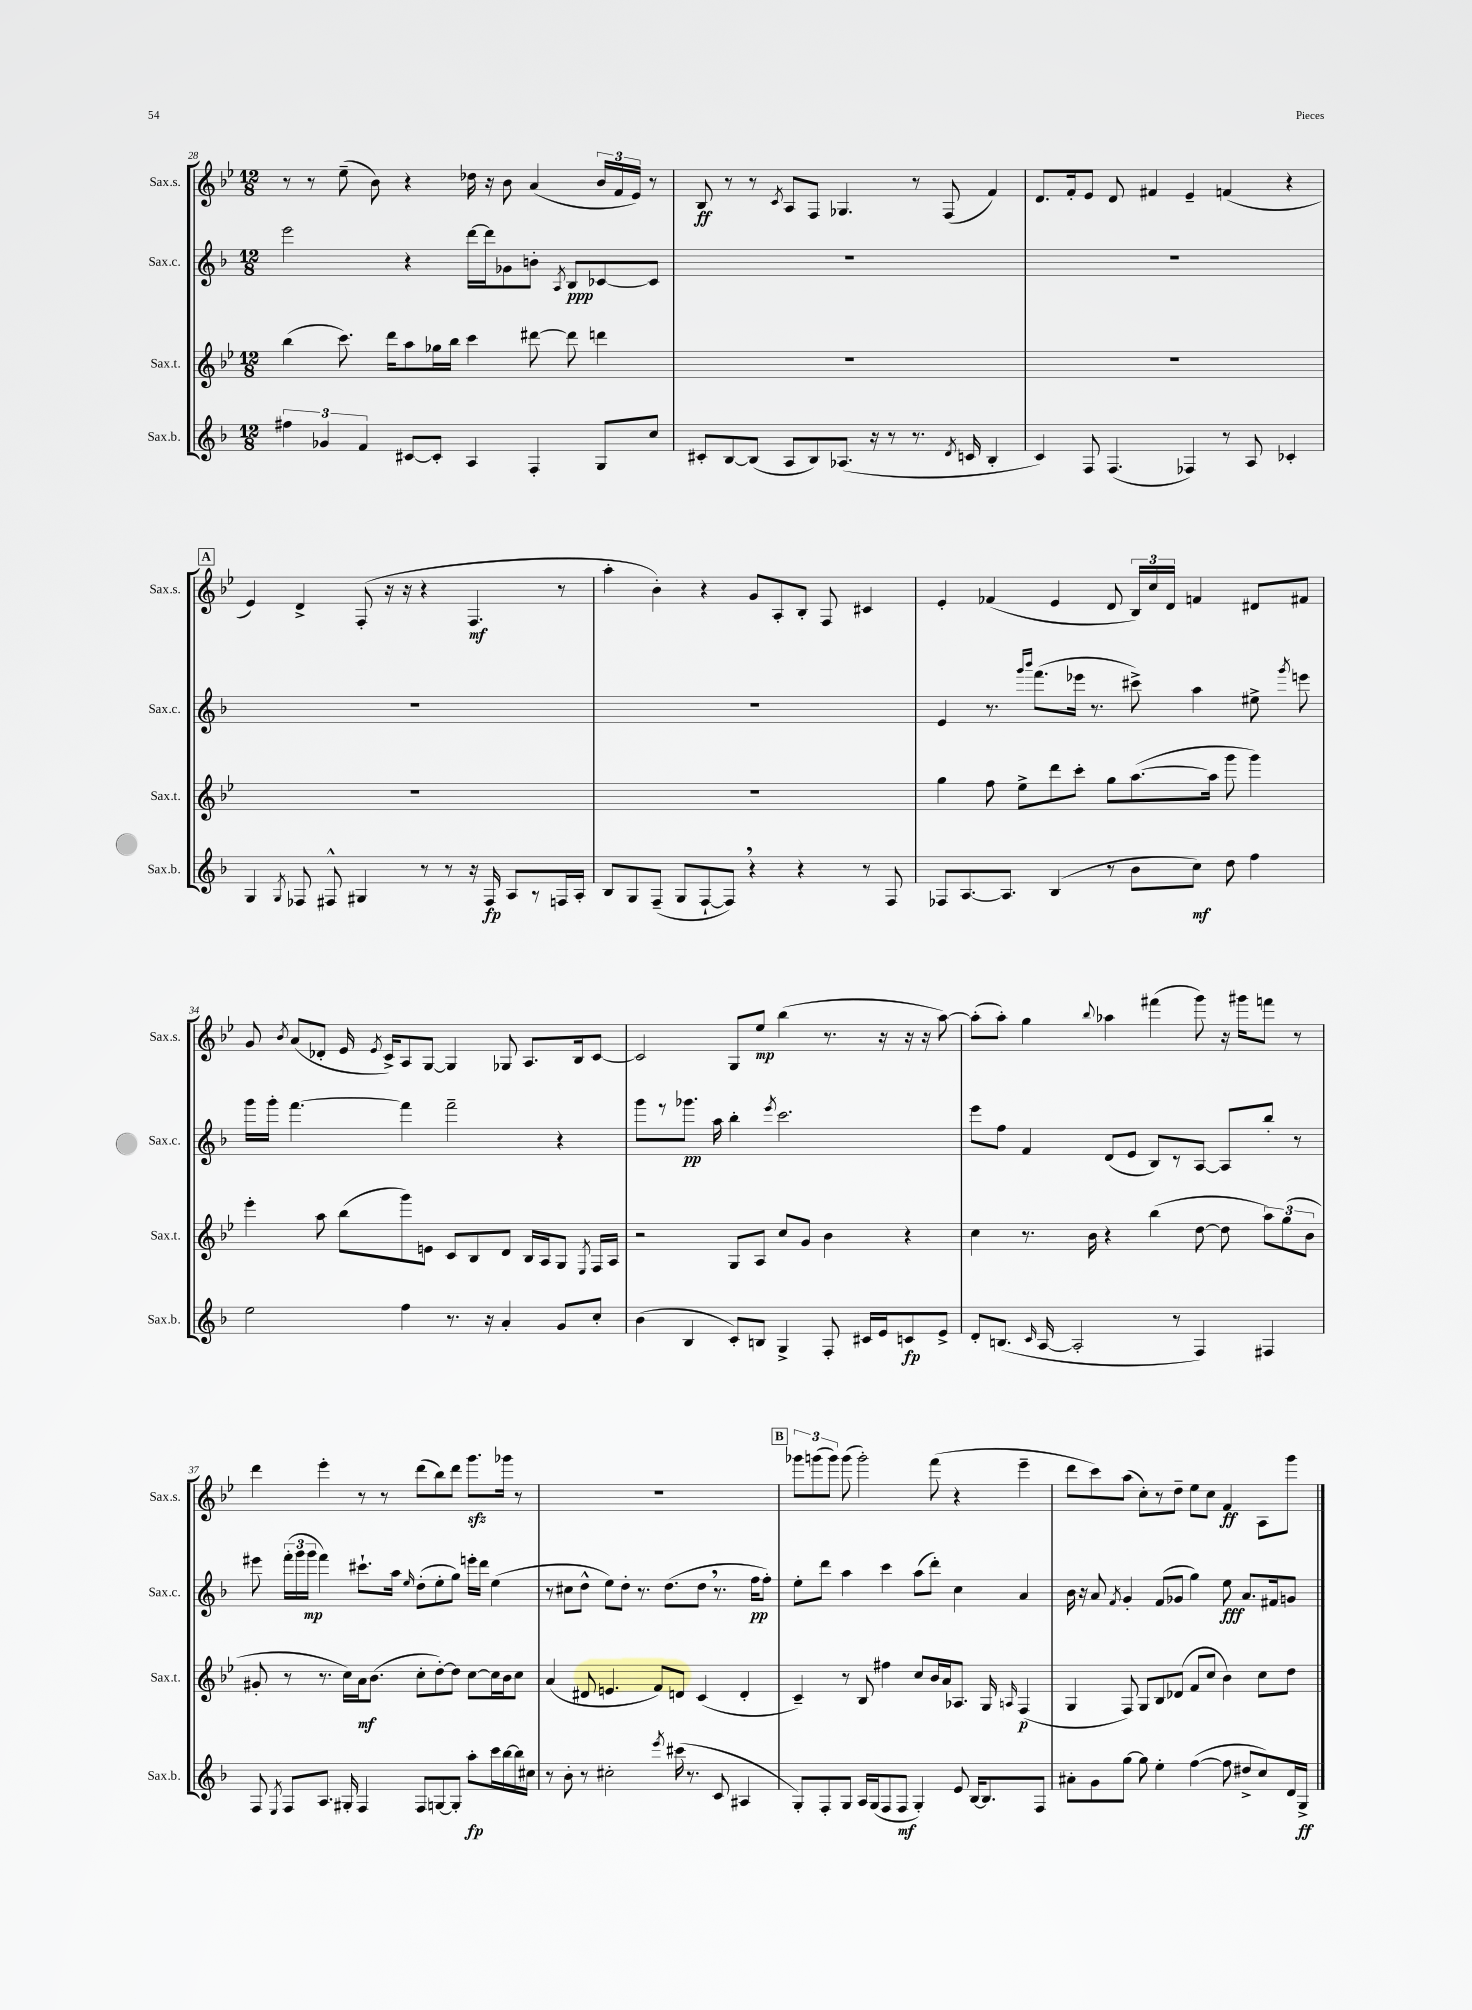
<<
\new StaffGroup <<
\new Staff = "s0" \with { instrumentName = "Sax.s." shortInstrumentName = "Sax.s." } {
    \clef treble \key bes \major \numericTimeSignature \time 12/8
    \autoBeamOff r8 r8 ees''8--( bes'8) r4 des''16 r16 bes'8 a'4( \tuplet 3/2 { bes'16[ f'16 ees'16]) } r8 |
    bes8\ff r8 r8 \acciaccatura { c'8 } a8[ f8] ges4. r8 f8( f'4) |
    d'8.[ f'16-. ees'8] d'8 fis'4 ees'4-- f'4( r4 |
    \mark \markup { \box "A" } ees'4) d'4-> f8-.( r16 r16 r4 f4.\mf r8 |
    a''4-. bes'4-.) r4 g'8[ a8-. bes8]-. f8 cis'4 |
    ees'4-. fes'4( ees'4 d'8 \tuplet 3/2 { bes16[) c''16 d'16] } f'4 dis'8[ fis'8] |
    g'8 \acciaccatura { bes'8 } a'8[( des'8]-. ees'16 \acciaccatura { ees'8 } c'16[->) a8 g8]~ g4 ges8 a8.[ bes16 c'8]~ |
    c'2 g8[ ees''8]\mp bes''4( r8. r16 r16 r16 a''8~) |
    a''8[-.( a''8]-.) g''4 \appoggiatura { bes''8 } aes''4 fis'''4( g'''8) r16 gis'''16[ f'''8] r8 |
    d'''4 ees'''4-. r8 r8 d'''8[( bes''8) d'''8] g'''8.[\sfz ges'''16] r8 |
    R1. |
    \mark \markup { \box "B" } \tuplet 3/2 { ges'''8[ g'''8( g'''8]) } g'''8( g'''2-.) f'''8( r4 ees'''4-- |
    d'''8[ c'''8) a''8]( c''8[-.) r8 d''8]-- ees''8[ c''8] f'4\ff a8[ g'''8] \bar "|." |
}
\new Staff = "s1" \with { instrumentName = "Sax.c." shortInstrumentName = "Sax.c." } {
    \clef treble \key f \major \numericTimeSignature \time 12/8
    \autoBeamOff e'''2 r4 d'''16[~ d'''16 ges'8 b'8]-. \acciaccatura { a8 } bes8[\ppp ces'8~ ces'8] |
    R1. |
    R1. |
    \mark \markup { \box "A" } R1. |
    R1. |
    e'4 r8. \grace { g'''16[ bes'''16] } f'''8.[( ees'''16] r8. cis'''8->) a''4 eis''8-> \acciaccatura { g'''8 } e'''8 |
    g'''16[ g'''16]-. f'''4.~ f'''4 f'''2-- r4 |
    g'''8[ r8 ges'''8.]\pp a''16 bes''4-. \acciaccatura { e'''8 } c'''2. |
    e'''8[ f''8] f'4 d'8[( e'8] bes8[) r8 a8]~ a8[ bes''8]-. r8 |
    eis'''8 \tuplet 3/2 { f'''16[-.( g'''16 g'''16]\mp } f'''4) cis'''8.[-! a''16] \grace { e''16 } d''8[-.( e''8-. g''8]) e'''16[-. d'''16] e''4( |
    r8 cis''8[ d''8]-^ e''8[) d''8]-. r8. d''8.[( d''8] \breathe r8. f''16[\pp f''8]-.) |
    \mark \markup { \box "B" } e''8[-. d'''8] a''4 c'''4 a''8[( d'''8]-.) c''4 a'4 |
    bes'16 r16 a'8 \acciaccatura { f'8 } g'4-. f'8[( ges'8] g''4) e''8\fff a'8.[ fis'16 g'8] \bar "|." |
}
\new Staff = "s2" \with { instrumentName = "Sax.t." shortInstrumentName = "Sax.t." } {
    \clef treble \key bes \major \numericTimeSignature \time 12/8
    \autoBeamOff bes''4( c'''8.) d'''16[ a''8 ges''16 bes''16] c'''4 dis'''8~ dis'''8 d'''4 |
    R1. |
    R1. |
    \mark \markup { \box "A" } R1. |
    R1. |
    g''4 f''8 ees''8[-> d'''8 c'''8]-. g''8[ a''8.~( a''16] g'''8 g'''4) |
    ees'''4-. a''8 bes''8[( g'''8) e'8] c'8[ bes8 d'8] bes16[ a16 g8] \acciaccatura { ees8 } f16[ a16] |
    r2 g8[ a8] c''8[ g'8] bes'4 r4 |
    c''4 r8. bes'16 r4 bes''4( d''8~ d''8 \tuplet 3/2 { a''8[) g''8( bes'8] } |
    gis'8-. r8 r8. c''16[) a'16\mf bes'8.]( c''8[-. d''8~-.) d''8] c''8[~ c''16 bes'16 c''8] |
    a'4( dis'8 e'4. f'8[) d'8] c'4( d'4-. |
    \mark \markup { \box "B" } c'4--) r8 bes8 fis''4 c''8[ bes'16 a'16 aes8.] g16 \grace { a16 } f4\p( |
    g4 f8) g8[ bes8 des'8]( f'8[ c''8] bes'4) c''8[ d''8] \bar "|." |
}
\new Staff = "s3" \with { instrumentName = "Sax.b." shortInstrumentName = "Sax.b." } {
    \clef treble \key f \major \numericTimeSignature \time 12/8
    \autoBeamOff \tuplet 3/2 { fis''4 ges'4 f'4 } cis'8[~ cis'8]-. a4 f4-. g8[ c''8] |
    cis'8[-. bes8~ bes8]( a8[ bes8) aes8.]( r16 r8 r8. \acciaccatura { d'8 } c'16 bes4-. |
    c'4) f8 f4.( fes4) r8 a8 ces'4-. |
    \mark \markup { \box "A" } g4 \acciaccatura { g8 } fes8 fis8-^ gis4 r8 r8 r16 fis16\fp a8[ r8 f16 a16]-. |
    bes8[ g8 f8]--( g8[ f8~-! f8]) \breathe r4 r4 r8 f8 |
    fes8[ a8.~ a8.] bes4( r8 bes'8[ c''8]\mf) d''8 f''4 |
    e''2 f''4 r8. r16 a'4-. g'8[ c''8]-. |
    bes'4( bes4 c'8[-.) b8] g4-> f8-. cis'16[ e'16 c'8\fp e'8]-> |
    d'8[-. b8.]( \grace { c'16 } a16~ a2-. r8 f4) fis4 |
    f8 \acciaccatura { e8 } f8[ a8.] gis16-. f4 f8[ g8~ g8]-. a''8[-.\fp c'''16 bes''16~ bes''16 cis''16] |
    r8 bes'8-. r8 cis''2-. \acciaccatura { e'''8 } cis'''16( r8. c'8 ais4 |
    \mark \markup { \box "B" } g8[-.) f8-. g8] a16[ g16( f8 f8]\mf g4-.) e'8 bes16[~ bes8. f8] |
    ais'8[-. g'8 g''8]~ g''8 e''4-. f''4~( f''8 dis''8[-> c''8) d'16 g16]->\ff \bar "|." |
}
>>
>>
\layout { \context { \Score currentBarNumber = #28 } }
